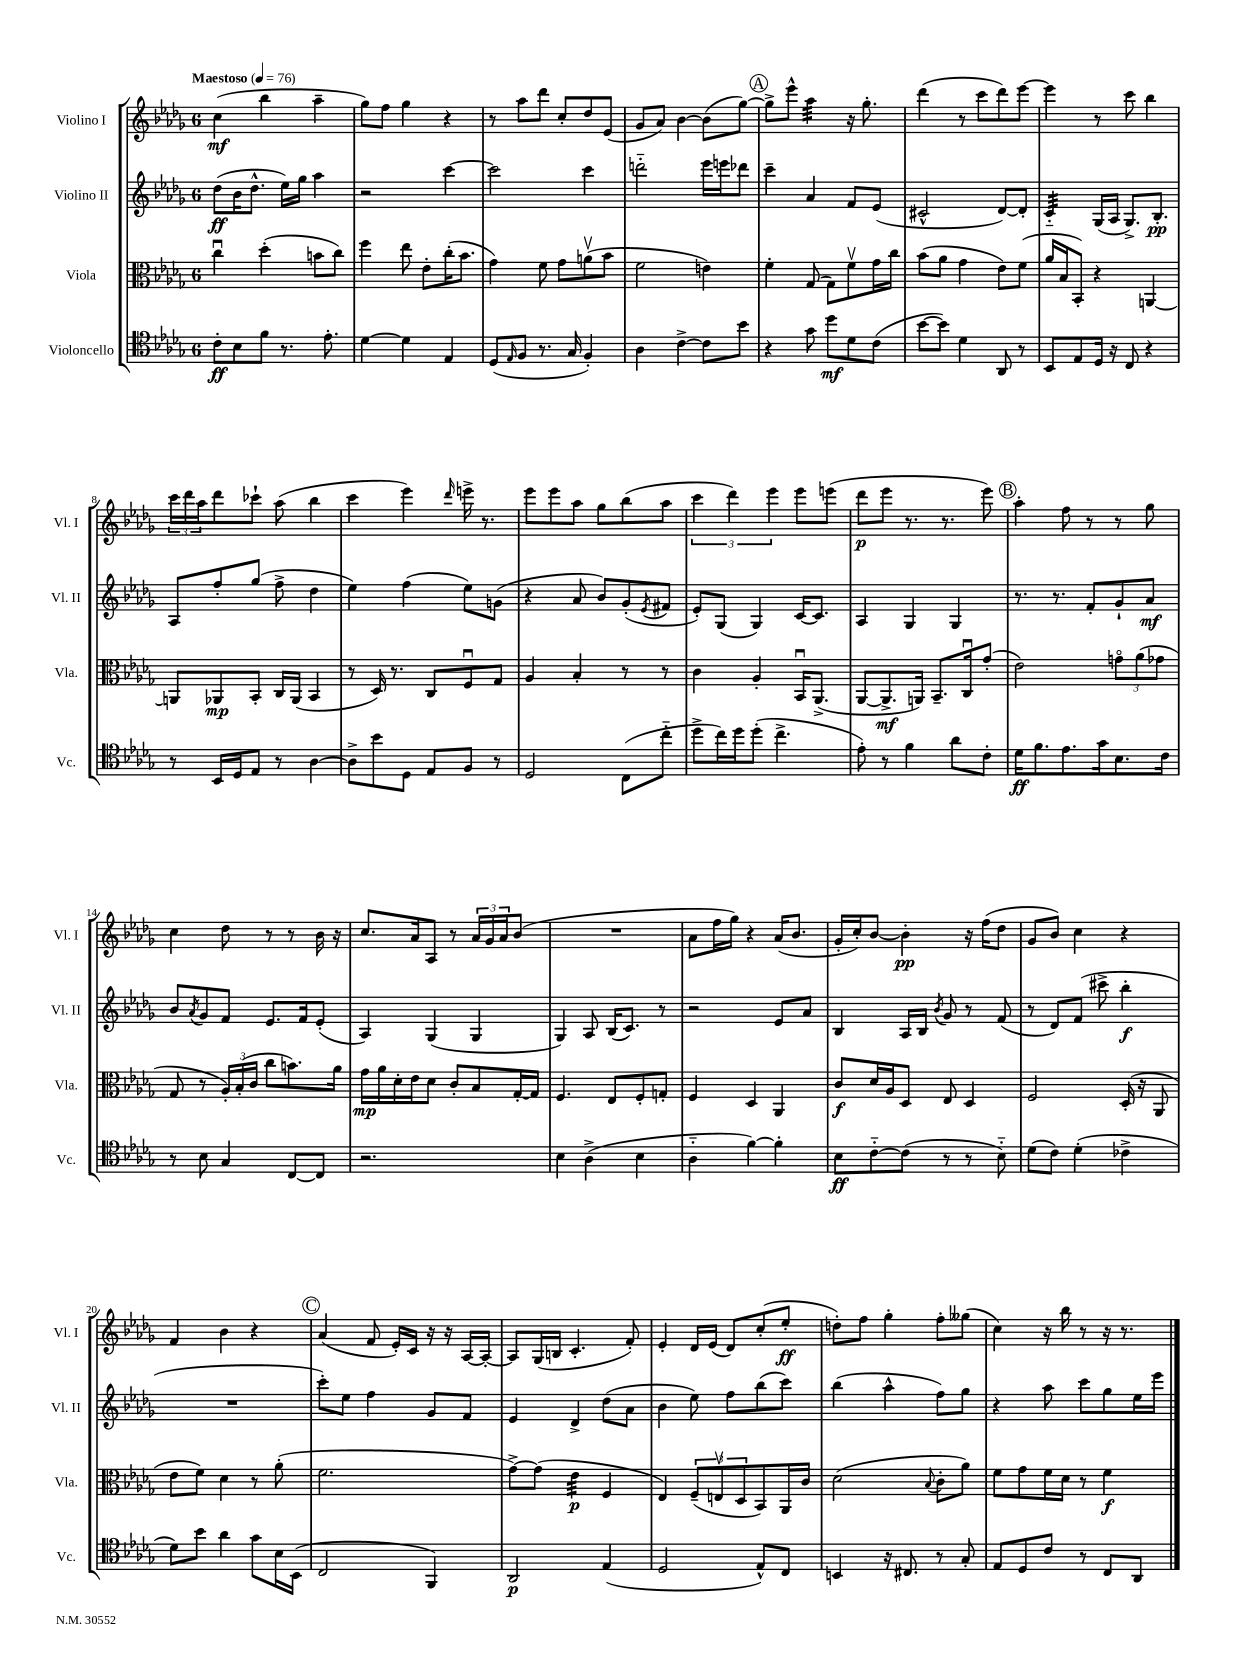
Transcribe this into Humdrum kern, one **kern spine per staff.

**kern	**kern	**kern	**kern
*staff4	*staff3	*staff2	*staff1
*clefC4	*clefC3	*clefG2	*clefG2
*k[b-e-a-d-g-]	*k[b-e-a-d-g-]	*k[b-e-a-d-g-]	*k[b-e-a-d-g-]
*M6/8	*M6/8	*M6/8	*M6/8
*MM76	*MM76	*MM76	*MM76
8c'\L	4ccu\	(8dd-\L	(4cc\
8B-\	.	16b-\K	.
.	.	8.dd-^^\J	.
8f\J	(4dd-'\	.	4bb-\
8.r	.	16ee-\LL)	.
.	.	16gg-\JJ	.
.	8b\L	4aa-\	4aa-~\
8.e-'\	.	.	.
.	8cc\J)	.	.
=	=	=	=
[4d-\	4ff\	2r	8gg-\L)
.	.	.	8ff\J
4d-\]	8ee-\	.	4gg-\
.	8e-'\L	.	.
4E-/	(16cc'\K	[4ccc\	4r
.	8.b-\J	.	.
=	=	=	=
(8D-/L	4g-\)	2ccc\]	8r
16qqE-/	.	.	.
8F/J	.	.	8aa-\L
8.r	8f\	.	8ddd-\J
.	8g-\L	.	8cc'/L
16G-/	.	.	.
4F'/)	(8av\	4ccc\	8dd-/
.	8b-\J	.	(8e-/J
=	=	=	=
4A-\	2f\	2ddd'~\	8g-/L
.	.	.	8a-/J)
[4c^\	.	.	[4b-\
8c\]L	4e\)	16eee-\LL	(8b-\]L
.	.	16eee\J	.
8b-\J	.	8ddd-\J	[8gg-\J)
=	=	=	=
4r	4f'\	4ccc~\	8gg-^\]L
.	.	.	8eee-^^\J
8g-\	(8G-/	4a-/	4aa-\
8dd-\L	8G-\L)	.	.
8d-\	8fv\	8f/L	16r
.	.	.	8.gg-'\
(8c\J	16g-\L	(8e-/J	.
.	16cc\JJ	.	.
=	=	=	=
[8b-\L	(8b-\L	2c#^^/	(4ddd-\
8b-\]J)	8a-\J	.	.
4d-\	4g-\	.	8r
.	.	.	8ccc\L
8AA-/	8e-\L)	[8d-/L)	8ddd-\)
8r	(8f\J	8d-'/]J	[8eee-\J
=	=	=	=
8BB-/L	16a-/LL	4c'~/	4eee-\]
.	16B-/J	.	.
8E-/	8BB-'/J)	.	.
16D-/Jk	4r	(16G-/LL	8r
16r	.	16A-/JJ	.
8C/	.	8.G-^/L)	8ccc\
4r	[4AA/	.	4bb-\
.	.	8.B-'/J	.
=	=	=	=
8r	8AA/]L	8A-/L	24ccc\LL
.	.	.	24ddd-\
.	.	.	24aa-\J
16BB-/LL	8AA-/	8ff'/	8ddd-\
16D-/J	.	.	.
8E-/J	8BB-'/J	(8gg-/J	8ccc-`\J
8r	16C/LL	8ff^\	(8aa-\
.	(16AA-/JJ	.	.
[4A-\	4BB-/	4dd-\	4bb-\
=	=	=	=
8A-^\]L	8r	4ee-\)	4ccc\
8b-\	16D-/)	.	.
.	8.r	.	.
8D-\J	.	(4ff\	4eee-\)
8E-/L	8C/L	.	.
.	.	.	16qqddd-/
8F/J	8Fu/	8ee-\L)	16eee^\
.	.	.	8.r
8r	8G-/J	(8g\J	.
=	=	=	=
2D-/	4A-/	4r	8eee-\L
.	.	.	8eee-\
.	4B-'/	8a-/	8aa-\J
.	.	8b-/L)	8gg-\L
(8C\L	8r	(8g-'/	(8bb-\
.	.	8qe-/	.
8cc'~\J	8r	8f#/J	8aa-\J
=	=	=	=
8dd-^\L	4c\	8e-'/L)	6ccc\
16cc\L)	.	(8G-/J	.
.	.	.	6ddd-\)
16dd-\J	.	.	.
(8dd-'\J	4A-'/	4G-/)	.
.	.	.	6eee-\
4.cc^\	.	.	.
.	16BB-u/LK	[16c/LK	8eee-\L
.	(8.AA-^/J	8.c/]J	.
.	.	.	(8eee\J
=	=	=	=
8e-'\)	[8AA-/L	4A-/	8ddd-\L
8r	8.AA-^/]	.	8eee-\J
4f\	.	4G-/	8.r
.	16AA/Jk)	.	.
.	8.BB-~/L	.	.
.	.	.	8.r
8a-\L	.	4G-/	.
.	16Cu/k	.	.
8c'\J	(8g-'/J	.	8eee-\)
=	=	=	=
16d-\LK	2e-\)	8.r	4aa-'\
8.f\	.	.	.
.	.	8.r	.
8.e-\	.	.	8ff\
.	.	8f'/L	8r
16g-\k	.	.	.
8.B-\	12go\L	8g-`/	8r
.	(12a-\	.	.
.	.	8a-/J	8gg-\
.	12g-\J	.	.
16c\Jk	.	.	.
=	=	=	=
8r	8G-/	8b-/L	4cc\
.	.	8qa-/	.
8B-\	8r	8g-/	.
4G-/	24A-'/LL)	8f/J	8dd-\
.	(24B-'/	.	.
.	24c/JJ	.	.
.	8cc\L	8.e-/L	8r
[8C/L	8.b\)	.	8r
.	.	16f/k	.
8C/]J	.	(8e-'/J	16b-\
.	16a-\Jk	.	16r
=	=	=	=
2.r	16g-\LL	4A-/)	8.cc/L
.	16a-\	.	.
.	16d-'\	.	.
.	16e-\J	.	16a-/k
.	8d-\J	(4G-/	8A-/J
.	8c'/L	.	8r
.	8B-/	4G-/	24a-/LL
.	.	.	24g-/
.	.	.	24a-/J
.	[16G-'/L	.	(8b-/J
.	16G-/]JJ	.	.
=	=	=	=
4B-\	4.F/	4G-/)	2.r
(4A-^\	.	8A-/	.
.	8E-/L	(16B-/LK	.
.	.	8.c/J)	.
4B-\	8F'/	.	.
.	8G'/J	8r	.
=	=	=	=
4A-'~\	4F/	2r	8a-\L
.	.	.	16ff\L
.	.	.	16gg-\JJ)
[4f\)	4D-/	.	4r
4f'\]	4AA-/	8e-/L	(16a-/LK
.	.	.	8.b-/J
.	.	8a-/J	.
=	=	=	=
8B-\L	8c/L	4B-/	16g-'/LL
.	.	.	16cc'/J)
[8c'~\	16d-/L	.	[8b-/J
.	16A-/J	.	.
(8c\]J	8D-/J	16A-/LL	4b-'\]
.	.	16B-/JJ	.
.	.	8qb-/	.
8r	8E-/	8g-/	.
8r	4D-/	8r	16r
.	.	.	(16ff\LK
8B-'~\)	.	(8f/	8dd-\J
=	=	=	=
(8d-\L	2F/	8r	8g-/L
8c\J)	.	8d-/L)	8b-/J)
(4d-'\	.	(8f/J	4cc\
.	.	8ccc#^\	.
4c-^\	(16D-'/	4bb-'\	4r
.	16r	.	.
.	8AA-/	.	.
=	=	=	=
8d-\L)	8e-\L	2.r	4f/
8b-\J	8f\J)	.	.
4a-\	4d-\	.	4b-\
8g-\L	8r	.	4r
16B-\L	(8a-'\	.	.
(16BB-\JJ	.	.	.
=	=	=	=
2C/	2.f\	8ccc'\L)	(4a-/
.	.	8ee-\J	.
.	.	4ff\	8f/
.	.	.	16e-'/LL)
.	.	.	16c/JJ
4FF/)	.	8g-/L	16r
.	.	.	16r
.	.	8f/J	[16A-/LL
.	.	.	16A-'/_JJ
=	=	=	=
2AA-/	[8g-^\L)	4e-/	8A-/]L
.	(8g-\]J	.	(16G-/L
.	.	.	16B/JJ
.	4e-\	4d-^/	4.c'/
(4E-/	4F/	(8dd-\L	.
.	.	8a-\J	8f'/)
=	=	=	=
2D-/	4E-/)	4b-\	4e-'/
.	(12F~/L	8ee-\)	16d-/LL
.	.	.	(16e-/JJ
.	12Ev/	.	.
.	.	8ff\L	8d-/L)
.	12D-/	.	.
8E-^^/L)	8BB-/)	(8bb-\	(8cc'/
8C/J	16AA-/L	8ccc\J)	8ee-'/J
.	16c/JJ	.	.
=	=	=	=
4BB/	(2d-\	(4bb-\	8dd'\L)
.	.	.	8ff\J
16r	.	4aa-^^\	4gg-'\
8.C#/	.	.	.
.	8qqB-/	.	.
8r	8c'\L	8ff\L)	8ff'\L
8G-'/	8a-\J)	8gg-\J	(8gg--\J
=	=	=	=
8E-/L	8f\L	4r	4cc\)
8D-/	8g-\	.	.
8c/J	16f\L	8aa-\	16r
.	16d-\JJ	.	16bb-\
8r	8r	8ccc\L	8r
8C/L	4f\	8gg-\	16r
.	.	.	8.r
8AA-/J	.	16ee-\L	.
.	.	16eee-\JJ	.
==	==	==	==
*-	*-	*-	*-
